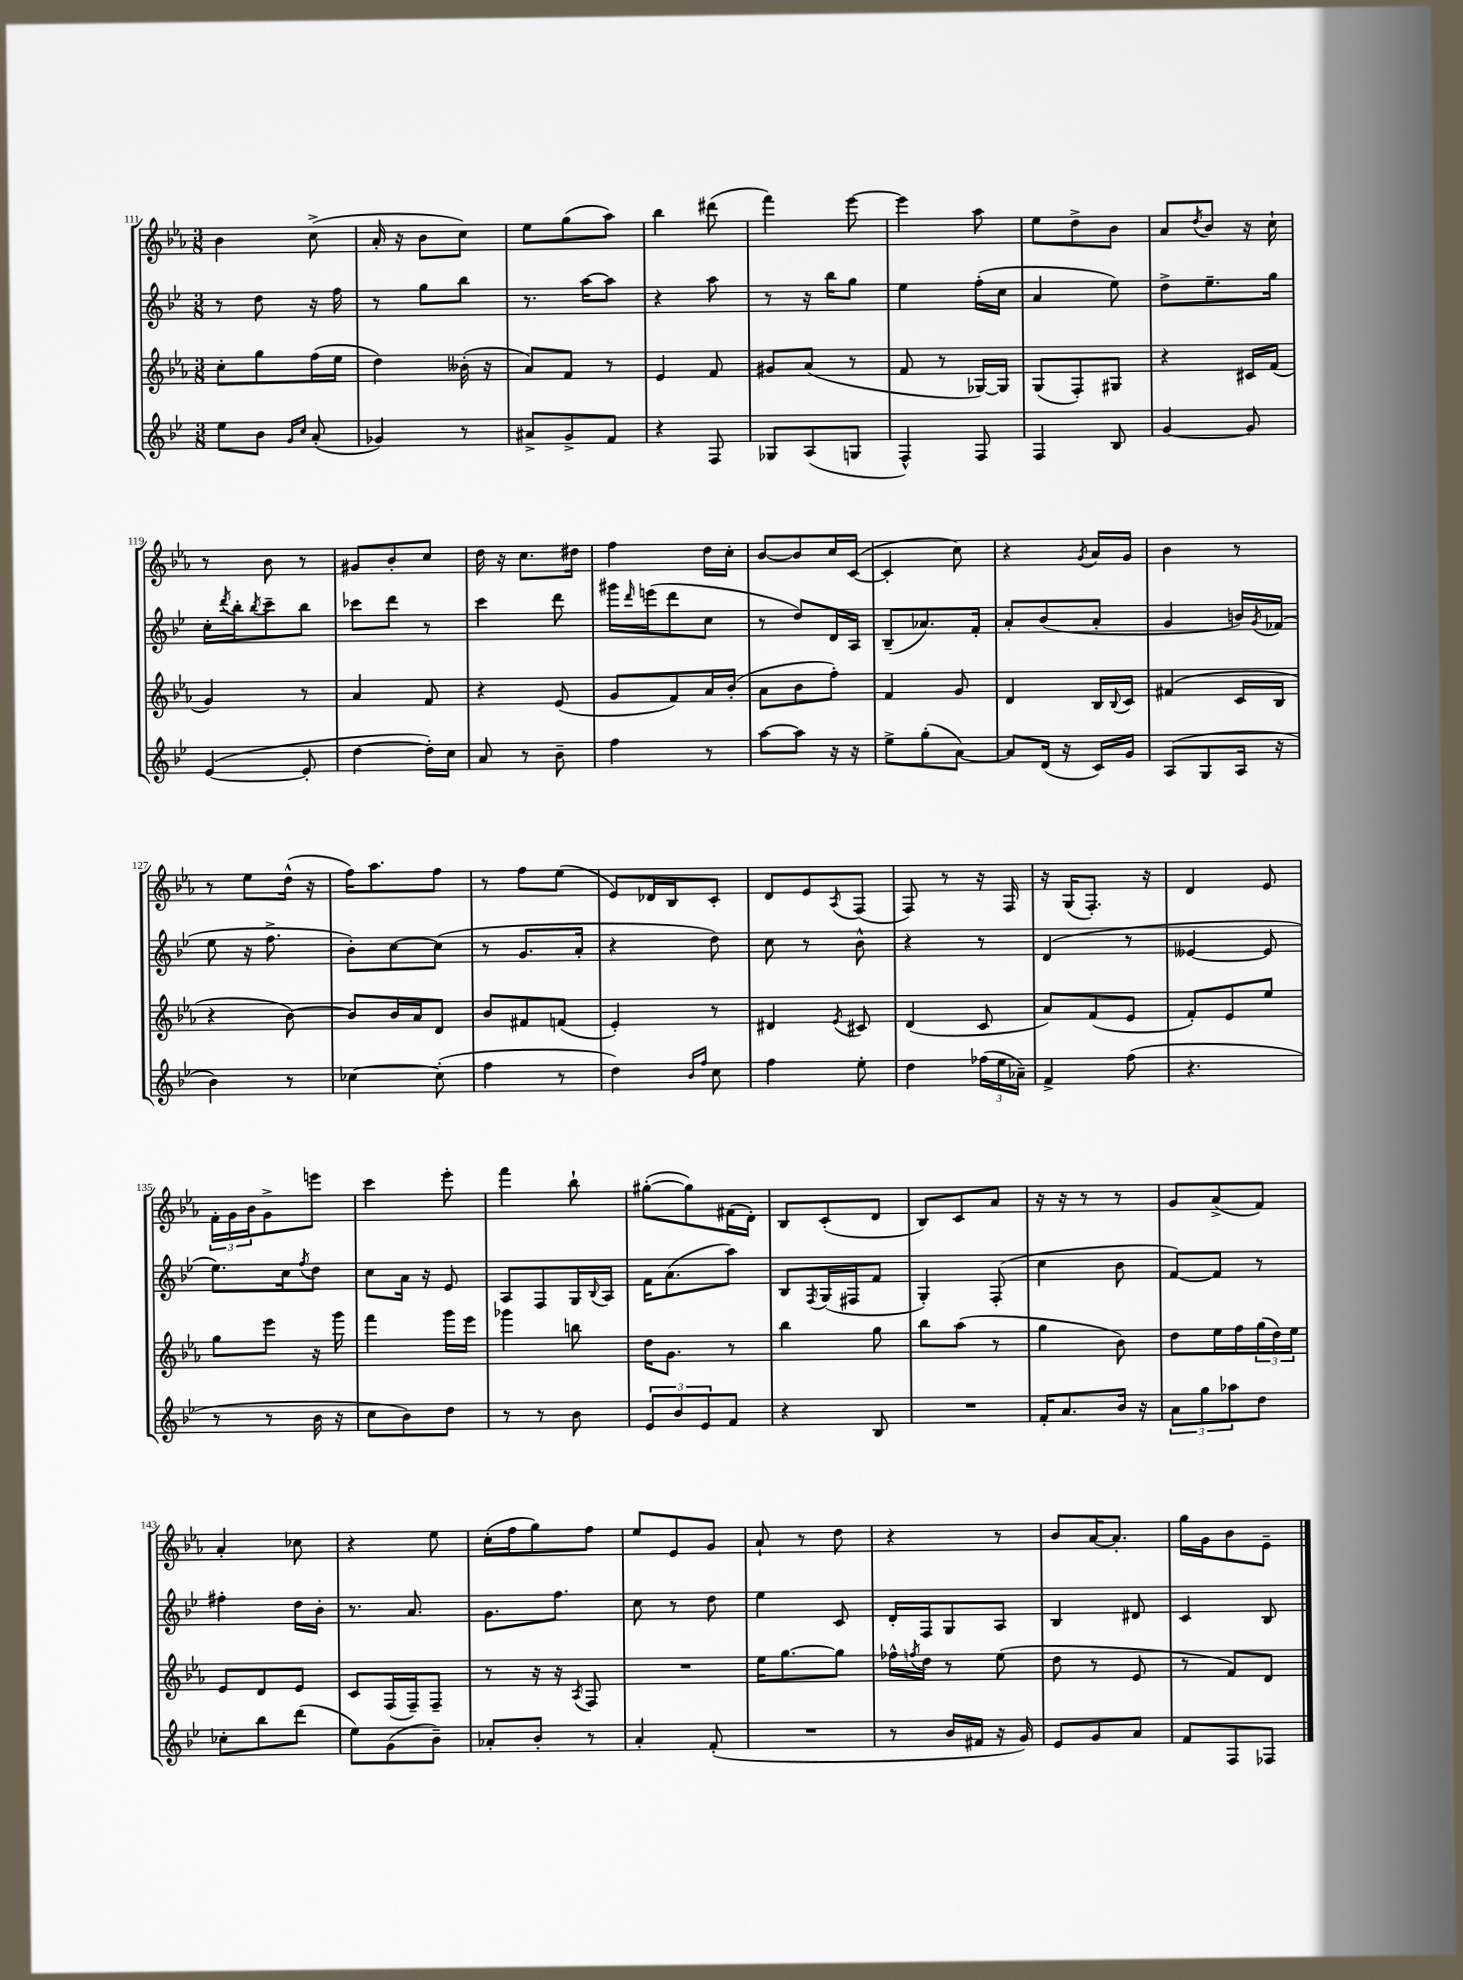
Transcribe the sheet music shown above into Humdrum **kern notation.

**kern	**kern	**kern	**kern
*part4	*part3	*part2	*part1
*staff4	*staff3	*staff2	*staff1
*clefG2	*clefG2	*clefG2	*clefG2
*k[b-e-]	*k[b-e-a-]	*k[b-e-]	*k[b-e-a-]
*M3/8	*M3/8	*M3/8	*M3/8
=111	=111	=111	=111
8ee-\L	8cc'\L	8r	4b-\
8b-\J	8gg\	8dd\	.
16qqg/LL	.	.	.
16qqcc/JJ	.	.	.
(8a'/	(16ff\L	16r	(8cc^\
.	16ee-\JJ	16ff\	.
=112	=112	=112	=112
4g-X/)	4dd\)	8r	16a-'/
.	.	.	16r
.	.	8gg\L	8b-\L
8r	(16b--X'\	8bb-\J	8cc\J)
.	16r	.	.
=113	=113	=113	=113
8a#X^/L	8a-/L)	8.r	8ee-\L
8g^/	8f/J	.	(8gg\
.	.	[16aa\KL	.
8f/J	8r	8aa\J]	8aa-\J)
=114	=114	=114	=114
4r	4e-/	4r	4bb-\
8F/	8f/	8aa\	(8ddd#X\
=115	=115	=115	=115
8G-X/L	8g#X/L	8r	4fff\)
(8A/	(8a-/J	16r	.
.	.	16bb-\KL	.
8Gn/J	8r	8gg\J	[8eee-\
=116	=116	=116	=116
4F^^/)	8f/	4ee-\	4eee-\]
.	8r	.	.
8F/	[16G-X/LL)	(16ff'\LL	8aa-\
.	16G-/JJ]	16cc\JJ	.
=117	=117	=117	=117
4F/	(8G/L	4a/	8ee-\L
.	8F'/)	.	8dd^\
8B-/	8G#X/J	8ee-\)	8b-\J
=118	=118	=118	=118
[4g/	4r	8dd^\L	8a-/L
.	.	.	8qdd/
.	.	8.ee-~\	8b-/J
8g/]	16c#X/LL	.	16r
.	(16f/JJ	16gg\Jk	16cc`\
!!LO:LB:g=z
=119	=119	=119	=119
([4e-/	4g/)	16cc'\LL	8r
.	.	8qddd/	.
.	.	16bb-'\J	.
.	.	8qbb-/	.
.	.	8ccc~\	8b-\
8e-'/]	8r	8bb-\J	8r
=120	=120	=120	=120
[4dd\	4a-/	8ccc-X\L	8g#X/L
.	.	8ddd\J	8b-'/
16dd'\LL])	8f/	8r	8cc/J
16cc\JJ	.	.	.
=121	=121	=121	=121
8a/	4r	4ccc\	16dd\
.	.	.	16r
8r	.	.	8.cc\L
8b-~\	(8e-/	8ddd\	.
.	.	.	16dd#X\Jk
=122	=122	=122	=122
4ff\	8g/L	16ggg#X\LL	4ff\
.	.	16qqddd/	.
.	.	(16eeen\J	.
.	8f/)	8ddd\	.
8r	16a-/L	8cc\J	16dd\LL
.	(16b-'/JJ	.	16cc'\JJ
=123	=123	=123	=123
[8aa\L	8a-\L	8r	[8b-/L
8aa\J]	8b-\	8dd/L)	8b-/]
16r	8ff'\J)	16d/L	16cc/L
16r	.	16A/JJ	([16c/JJ
=124	=124	=124	=124
8ee-^\L	4f/	(8B-~/L	4c'/]
(8gg'\	.	8.a-X/)	.
[8a\J)	8g/	.	8cc\)
.	.	16f'/Jk	.
=125	=125	=125	=125
8a/L]	4d/	8a'/L	4r
(16d/Jk	.	(8b-/	.
16r	.	.	.
.	.	.	8qg/
16c/LL)	16B-/LL	8a'/J	16a-/LL
.	8qqB-/	.	.
16g/JJ	16c/JJ	.	16g/JJ
=126	=126	=126	=126
(8A/L	(4f#X/	4g/	4b-\
8G/	.	.	.
16A/Jk	16c/LL	16bn/LL)	8r
.	.	8qg/	.
16r	16B-/JJ	(16f-X/JJ	.
!!LO:LB:g=z
=127	=127	=127	=127
4b-\)	4r	8ee-\	8r
.	.	16r	8ee-\L
.	.	8.ff^\	.
8r	[8b-\)	.	(16dd^^\Jk
.	.	.	16r
=128	=128	=128	=128
[4cc-X\	8b-/L]	8b-'\L)	16ff\KL)
.	.	.	8.aa-\
.	16b-/L	[8cc\	.
.	16a-/J	.	.
(8cc-'\]	8d/J	(8cc\J]	8ff\J
=129	=129	=129	=129
4ff\	8b-/L	8r	8r
.	8f#X/	8.g/L	8ff\L
8r	(8fn/J	.	(8ee-\J
.	.	16a'/Jk	.
=130	=130	=130	=130
4dd\)	4e-'/)	4r	8e-/L)
.	.	.	16d-X/L
.	.	.	16B-/J
16qqb-/LL	.	.	.
16qqff/JJ	.	.	.
8cc\	8r	8dd\)	8c'/J
=131	=131	=131	=131
4ff\	4d#X/	8cc\	8d/L
.	.	8r	8e-/
.	8qe-/	.	8qA-/
8ee-'\	8c#X/	8b-^^\	(8F/J
=132	=132	=132	=132
4dd\	(4d/	4r	8F/)
.	.	.	8r
(24ff-X\LL	8c/	8r	16r
24ee-\	.	.	.
.	.	.	16F/
24a-X~\JJ)	.	.	.
=133	=133	=133	=133
4f^/	8a-/L)	(4d/	16r
.	.	.	(16G/KL
.	(8f/	.	8.F'/J)
(8ff\	8e-/J	8r	.
.	.	.	16r
=134	=134	=134	=134
4.r	8f'/L)	[4e--X/	4d/
.	8e-/	.	.
.	8ee-/J	8e--/]	8e-/
!!LO:LB:g=z
=135	=135	=135	=135
8r	8gg\L	8.ee-\L)	24f'\LL
.	.	.	24g\
.	.	.	24b-\J
8r	8eee-\J	.	8g^\
.	.	16cc\k	.
.	.	8qff/	.
16b-\	16r	8dd\J	8eeen\J
16r	16ggg\	.	.
=136	=136	=136	=136
8cc\L	4fff\	8cc\L	4ccc\
8b-\)	.	16a\Jk	.
.	.	16r	.
8dd\J	16ggg\LL	8e-/	8eee-'\
.	16eee-\JJ	.	.
=137	=137	=137	=137
8r	4ggg-X\	8A/L	4fff\
8r	.	8F/	.
8b-\	8bbn\	16G/L	8bb-`\
.	.	8qqB-/	.
.	.	16A/JJ	.
=138	=138	=138	=138
12e-/L	16dd\KL	16f\KL	([8gg#X'\L
.	8.g\J	(8.a\	.
12b-/	.	.	.
.	.	.	8gg#\])
12e-/	.	.	.
8f/J	8r	8aa\J)	(16f#X\L
.	.	.	16d'\JJ)
=139	=139	=139	=139
4r	4bb-\	8B-/L	8B-/L
.	.	8qF/	.
.	.	(16G/L	(8c'/
.	.	16F#X/J	.
8B-/	8gg\	8f/J	8d/J
=140	=140	=140	=140
4.r	8bb-\L	4G'/)	8B-/L)
.	(8aa-\J	.	8c/
.	8r	(8F'/	8a-/J
=141	=141	=141	=141
16f'/KL	4gg\	4cc\	16r
8.a/	.	.	16r
.	.	.	8r
16b-/Jk	8b-\)	8b-\	8r
16r	.	.	.
=142	=142	=142	=142
12a\L	8dd\L	[8f/L)	8g/L
12gg\	.	.	.
.	16ee-\L	8f/J]	(8a-^/
12aa-X\	.	.	.
.	16ff\	.	.
8dd\J	(24gg\	8r	8f/J)
.	24dd\)	.	.
.	24ee-\JJ	.	.
!!LO:LB:g=z
=143	=143	=143	=143
8cc-X'\L	8e-/L	4ff#X'\	4a-'/
8bb-\	8d/	.	.
(8ddd\J	8e-/J	16dd\LL	8cc-X\
.	.	16b-'\JJ	.
=144	=144	=144	=144
8ee-\L)	8c/L	8.r	4r
(8g\	(16F/L	.	.
.	16F~/J)	8.a/	.
8b-~\J)	8F~/J	.	8ee-\
=145	=145	=145	=145
8a-X'/L	8r	8.g\L	(16cc'\LL
.	.	.	16ff\J
8b-'/J	16r	.	8gg\)
.	16r	8.ff\J	.
.	8qA-/	.	.
8r	8F/	.	8ff\J
=146	=146	=146	=146
4a'/	4.r	8cc\	8ee-/L
.	.	8r	8e-/
(8f'/	.	8dd\	8g/J
=147	=147	=147	=147
4.r	16ee-\KL	4ee-\	8a-`/
.	[8.gg\	.	.
.	.	.	8r
.	8gg\J]	8c/	8dd\
=148	=148	=148	=148
8r	16ff-X^^\LL	16d'/LL	4r
.	8qffn/	.	.
.	16dd\JJ	16F/J	.
16b-/LL	8r	8G/	.
16f#X/JJ	.	.	.
16r	(8ee-\	8A/J	8r
16g/)	.	.	.
=149	=149	=149	=149
8e-/L	8dd\	4B-/	8b-/L
8g/	8r	.	[16a-/K
.	.	.	8.a-'/J]
8a/J	8e-/	8d#X/	.
=150	=150	=150	=150
8f/L	8r	4c/	16gg\LL
.	.	.	16g\J
8F/	8f/L)	.	8b-\
8F-X/J	8d/J	8B-/	8e-~\J
==	==	==	==
*-	*-	*-	*-
